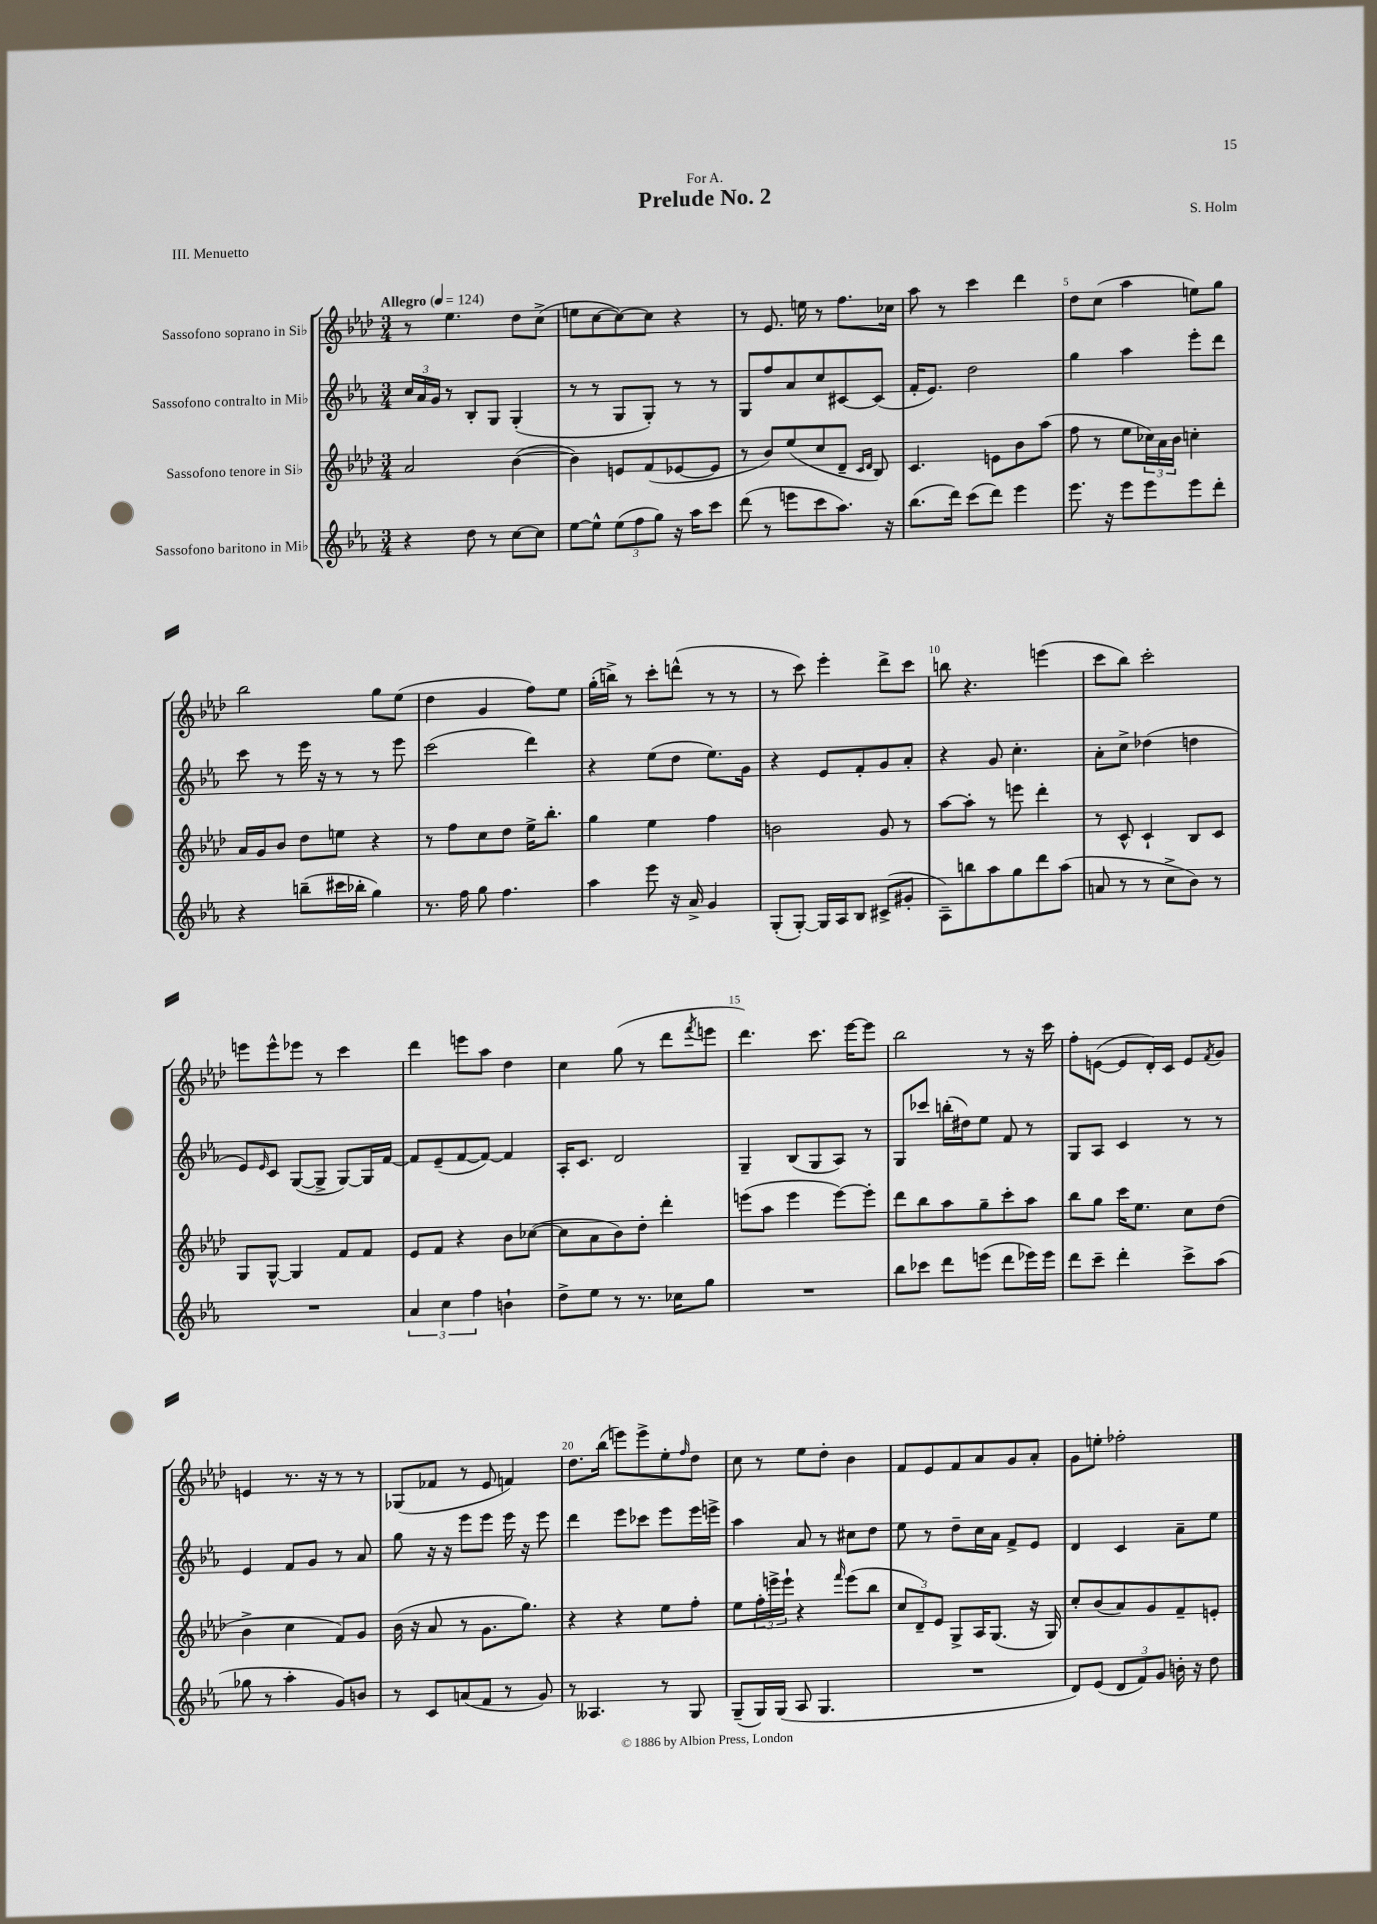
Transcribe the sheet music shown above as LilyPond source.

\header { title = "Prelude No. 2" composer = "S. Holm" dedication = "For A." piece = "III. Menuetto" }
<<
\new StaffGroup <<
\new Staff = "s0" \with { instrumentName = "Sassofono soprano in Sib" } {
    \clef treble \key aes \major \numericTimeSignature \time 3/4 \tempo "Allegro" 4 = 124
    r8 ees''4. des''8 c''8->( |
    e''8 c''8~ c''8~) c''8 r4 |
    r8 ees'8. e''16 r8 f''8. ces''16 |
    aes''8 r8 c'''4 des'''4 |
    des''8 c''8( aes''4 e''8) g''8 |
    bes''2 g''8 ees''8( |
    des''4 g'4 f''8) ees''8 |
    g''16-.( b''16->) r8 c'''8-. d'''8-^( r8 r8 |
    r8 c'''8) ees'''4-. des'''8-> c'''8 |
    b''8 r4. e'''4( |
    c'''8 bes''8) c'''2-. |
    e'''8 e'''8-^ ees'''8 r8 c'''4 |
    des'''4 e'''8 aes''8 des''4 |
    c''4 g''8( r8 des'''8 \acciaccatura { f'''8 } e'''8 |
    des'''4.) c'''8. ees'''16~ ees'''8 |
    bes''2 r8 r16 c'''16 |
    f''8-. e'8~( e'8 des'16-.) c'16 e'8 \acciaccatura { f'8 } g'8 |
    e'4 r8. r16 r8 r8 |
    ges8( fes'8 r8 ees'8 f'4) |
    des''8. bes''16( e'''8) e'''8-> ees''8-. \grace { f''16 } des''8 |
    c''8 r8 ees''8 des''8-. bes'4 |
    f'8 ees'8 f'8 aes'8 g'8 aes'8-. |
    g'8 e''8-. fes''2-. \bar "|." |
}
\new Staff = "s1" \with { instrumentName = "Sassofono contralto in Mib" } {
    \clef treble \key ees \major \numericTimeSignature \time 3/4
    \tuplet 3/2 { c''16 aes'16 g'16 } r8 bes8-. g8 g4-.( |
    r8 r8 g8 g8-.) r8 r8 |
    g8 f''8 aes'8 c''8 cis'8~ cis'8( |
    f'16-. ees'8.) d''2 |
    g''4 aes''4 ees'''8-. d'''8 |
    c'''8 r8 ees'''16 r16 r8 r8 ees'''8 |
    c'''2( d'''4) |
    r4 ees''8( d''8 ees''8.) g'16 |
    r4 ees'8 f'8-. g'8 aes'8-. |
    r4 g'8 c''4.-. |
    aes'8-. c''8-> des''4( d''4 |
    ees'8) \grace { ees'16 } c'8 g8~( g8-> g8~) g16 f'16~ |
    f'8 ees'8--( f'8~ f'8~) f'4 |
    aes16-. c'8. d'2 |
    g4-- bes8( g8 aes8) r8 |
    g8 ces'''8 b''16-.( dis''16) ees''8 f'8 r8 |
    g8 aes8 c'4 r8 r8 |
    ees'4 f'8 g'8 r8 aes'8 |
    g''8 r16 r16 ees'''8 ees'''8 ees'''16 r16 ees'''8 |
    d'''4 ees'''8 ces'''8 ees'''8 ees'''16 e'''16-> |
    aes''4 aes'8 r8 cis''8 d''8 |
    ees''8 r8 d''8-- c''16 aes'16 f'8-> ees'8 |
    d'4 c'4 aes'8-- ees''8 \bar "|." |
}
\new Staff = "s2" \with { instrumentName = "Sassofono tenore in Sib" } {
    \clef treble \key aes \major \numericTimeSignature \time 3/4
    aes'2 bes'4~( |
    bes'4) e'8 f'8( ees'8~ ees'8 |
    r8 bes'8) ees''8( c''8 des'8-- \grace { c'16 des'16 } bes8) |
    c'4. e'8 bes'8 aes''8( |
    f''8 r8 ees''8 \tuplet 3/2 { ces''16) aes'16 bes'16 } c''4-. |
    aes'16 g'16 bes'8 des''8 e''8 r4 |
    r8 f''8 c''8 des''8 ees''16-> bes''8.-. |
    g''4 ees''4 f''4 |
    b'2 g'8 r8 |
    aes''8~ aes''8-. r8 e'''8 des'''4-. |
    r8 c'8-^ c'4-! bes8 c'8 |
    g8 g8~-^ g4 f'8 f'8 |
    ees'8 f'8 r4 bes'8 ces''8~( |
    ces''8 aes'8 bes'8) des''8-. des'''4-. |
    e'''8( aes''8 e'''4 e'''8~) e'''8-. |
    des'''8 bes''8 aes''8 g''8-- c'''8-. aes''8 |
    bes''8 g''8 c'''16 ees''8. c''8 des''8( |
    bes'4-> c''4 f'8) g'8 |
    bes'16( r16 aes'8 r8 g'8. g''8.) |
    r4 r4 ees''8 f''8-. |
    ees''8 \tuplet 3/2 { f''16-. e'''16-> e'''16-! } r4 \grace { f'''16 } e'''8( bes''8 |
    \tuplet 3/2 { c''8 des'8--) ees'8 } g8-> aes16 g8.( r16 g16) |
    c''8-. bes'8( aes'8) g'8 f'8-- e'8-. \bar "|." |
}
\new Staff = "s3" \with { instrumentName = "Sassofono baritono in Mib" } {
    \clef treble \key ees \major \numericTimeSignature \time 3/4
    r4 d''8 r8 c''8~ c''8 |
    ees''8~ ees''8-^ \tuplet 3/2 { ees''8( f''8 g''8) } r16 aes''16 c'''8 |
    d'''8( r8 e'''8 c'''8 aes''8.) r16 |
    bes''8.( d'''16) c'''8( d'''8) ees'''4 |
    ees'''8. r16 ees'''8 ees'''8 ees'''8 d'''8-. |
    r4 b''8--( cis'''16 bes''16-. g''4) |
    r8. f''16 g''8 f''4. |
    aes''4 ees'''8 r16 aes'16-> g'4 |
    g8-.( g8~-.) g16 aes16 bes8 cis'8->( gis'8-. |
    aes8--) b''8 aes''8 g''8 d'''8 aes''8( |
    a'8 r8 r8 c''8-> bes'8) r8 |
    R2. |
    \tuplet 3/2 { aes'4 c''4 f''4 } b'4-! |
    d''8-> ees''8 r8 r8. ces''16 g''8 |
    R2. |
    bes''8 ces'''8 d'''8 e'''8( d'''8 ees'''16) ees'''16 |
    d'''8 c'''8-- d'''4-. c'''8-> aes''8( |
    ges''8 r8 aes''4-. g'8) b'8 |
    r8 c'8 a'8( f'8 r8 g'8) |
    r8 aeses4. r8 g8 |
    g8--( g16) g16( aes8 g4. |
    R2. |
    d'8) ees'8( \tuplet 3/2 { d'8 f'8) g'8 } b'16-. r16 d''8 \bar "|." |
}
>>
>>
\layout { \context { \Score \override BarNumber.break-visibility = ##(#f #t #t) barNumberVisibility = #(every-nth-bar-number-visible 5) } }
